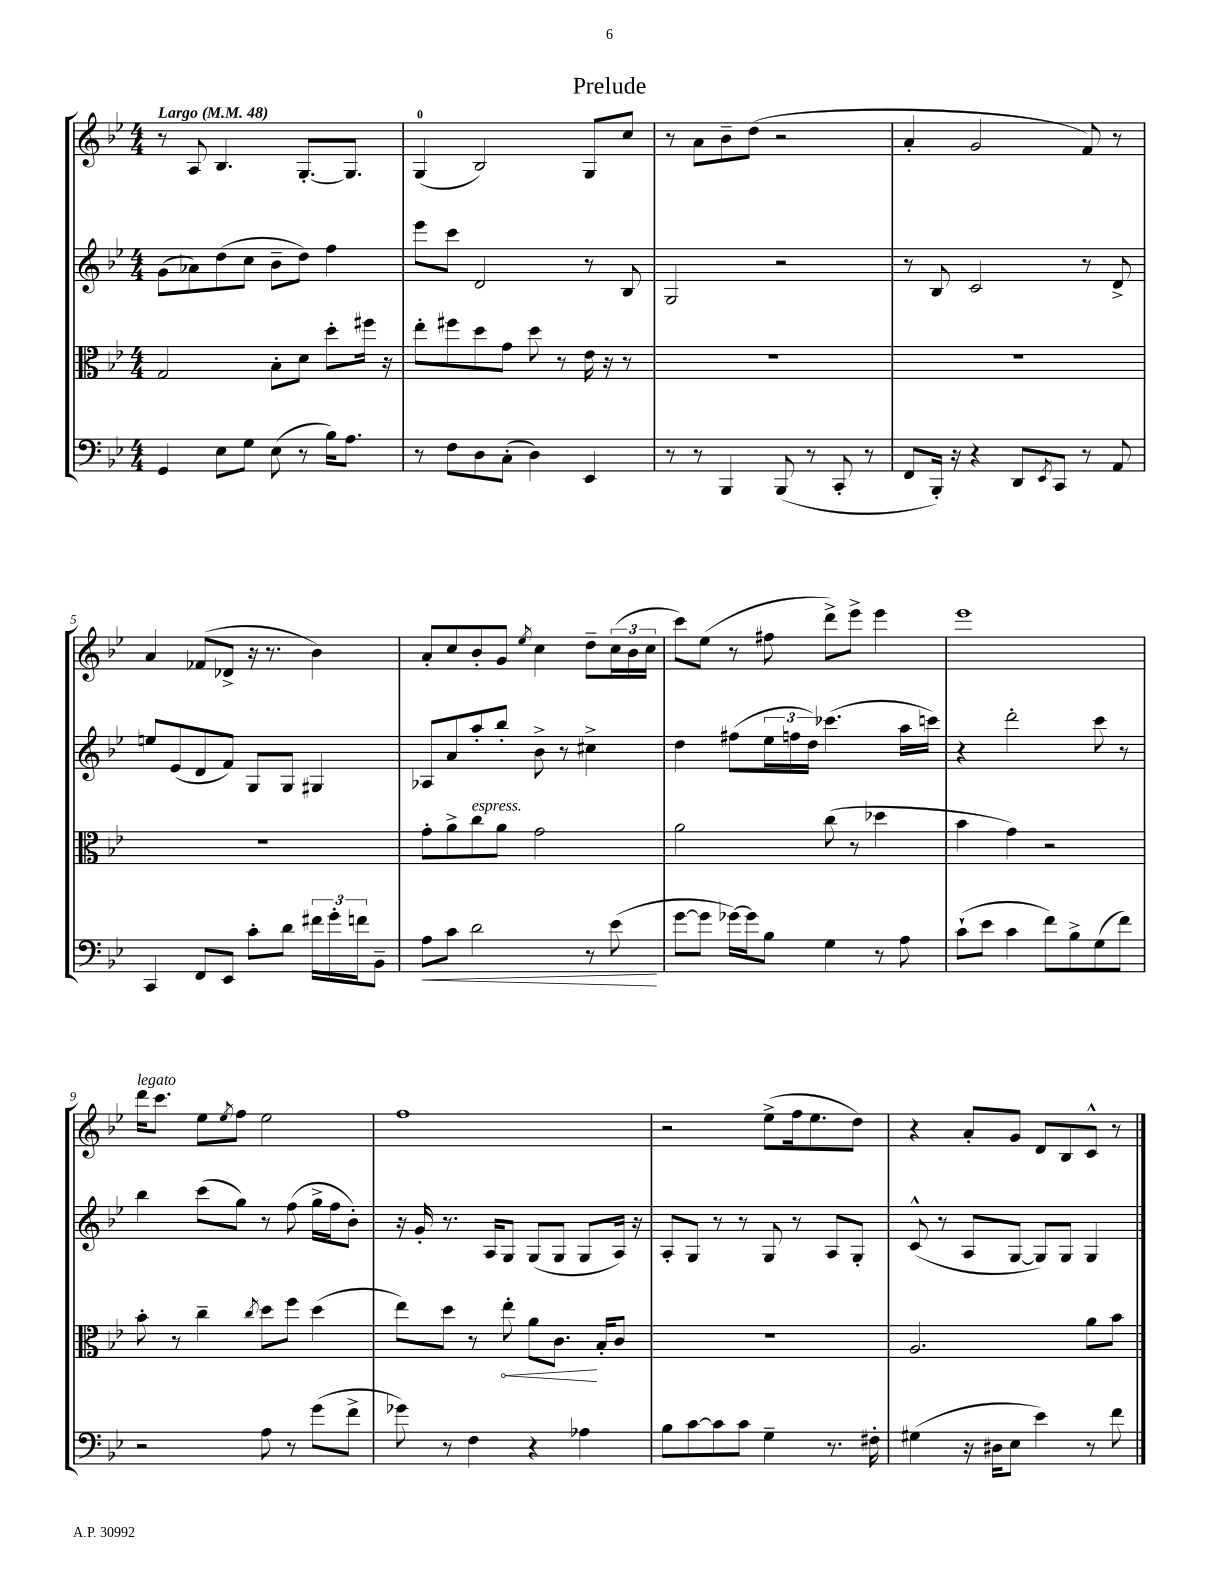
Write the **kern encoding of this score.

**kern	**kern	**kern	**kern
*staff4	*staff3	*staff2	*staff1
*clefF4	*clefC3	*clefG2	*clefG2
*k[b-e-]	*k[b-e-]	*k[b-e-]	*k[b-e-]
*M4/4	*M4/4	*M4/4	*M4/4
*MM48	*MM48	*MM48	*MM48
4GG	2G	(8g	8r
.	.	8a-)	8A
8E-	.	(8dd	4.B-
8G	.	8cc	.
(8E-	8B-'	8b-~	.
8r	8d	8dd)	[8.G'
16B-)	8dd'	4ff	.
8.A	.	.	8.G]
.	16ff#	.	.
.	16r	.	.
=	=	=	=
8r	8ee-'	8eee-	(4G
8F	8ff#	8ccc	.
8D	8dd	2d	2B-)
(8C'	8g	.	.
4D)	8dd	.	.
.	8r	.	.
4EE-	16e-	8r	8G
.	16r	.	.
.	8r	8B-	8cc
=	=	=	=
8r	1r	2G	8r
8r	.	.	8a
4BBB-	.	.	8b-~
.	.	.	(8dd
(8BBB-	.	2r	2r
8r	.	.	.
8CC'	.	.	.
8r	.	.	.
=	=	=	=
8FF	1r	8r	4a'
16BBB-')	.	8B-	.
16r	.	.	.
4r	.	2c	2g
8DD	.	.	.
8qEE-	.	.	.
8CC	.	.	.
8r	.	8r	8f)
8AA	.	8d^	8r
=	=	=	=
4CC	1r	8ee	4a
.	.	(8e-	.
8FF	.	8d	(8f-
8EE-	.	8f)	8d-^
8c'	.	8G	16r
.	.	.	8.r
8d	.	8G	.
24f#	.	4G#	4b-)
24g'	.	.	.
24f	.	.	.
8BB-~	.	.	.
=	=	=	=
8A	8g'	8A-	8a'
8c	8a^	8a	8cc
2d	8cc	8aa'	8b-'
.	8a	8bb-'	8g
.	.	.	8qee-
.	2g	8b-^	4cc
.	.	8r	.
8r	.	4cc#^	8dd~
(8e-	.	.	(24cc
.	.	.	24b-
.	.	.	24cc
=	=	=	=
[8g	2a	4dd	8ccc)
8g]	.	.	(8ee-
[16g-)	.	(8ff#	8r
16g-]	.	.	.
8B-	.	24ee-	8ff#
.	.	24ff	.
.	.	24dd)	.
4G	(8cc	(4.ccc-	8ddd^)
.	8r	.	8eee-^
8r	4dd-	.	4eee-
8A	.	16aa	.
.	.	16ccc)	.
=	=	=	=
(8c`	4b-	4r	1eee-
8e-	.	.	.
4c	4g)	2ddd'	.
8f)	2r	.	.
8B-^	.	.	.
(8G	.	8ccc	.
8f)	.	8r	.
=	=	=	=
2r	8b-'	4bb-	16ddd
.	.	.	8.ccc
.	8r	.	.
.	4cc~	(8ccc	8ee-
.	.	.	8qee-
.	.	8gg)	8ff
.	8qcc	.	.
8A	8dd	8r	2ee-
8r	8ff	(8ff	.
(8g	(4dd	16gg^	.
.	.	16ff	.
8f^	.	8b-')	.
=	=	=	=
8g-)	8ee-)	16r	1ff
.	.	16g'	.
8r	8dd	8.r	.
4F	8r	.	.
.	.	16A	.
.	8ee-'	8G	.
4r	8a	(8G	.
.	8.c	8G	.
4A-	.	8G	.
.	16B-'	.	.
.	8c	16A)	.
.	.	16r	.
=	=	=	=
8B-	1r	8A'	2r
[8c	.	8G	.
8c]	.	8r	.
8c	.	8r	.
4G~	.	8G	(8ee-^
.	.	8r	16ff
.	.	.	8.ee-
8.r	.	8A	.
.	.	8G'	8dd)
16F#'	.	.	.
=	=	=	=
(4G#	2.A	(8c^^	4r
.	.	8r	.
16r	.	8A	8a'
16D#	.	.	.
8E-	.	[8G	8g
4e-)	.	8G])	8d
.	.	8G	8B-
8r	8a	4G	8c^^
8f	8b-	.	8r
==	==	==	==
*-	*-	*-	*-
